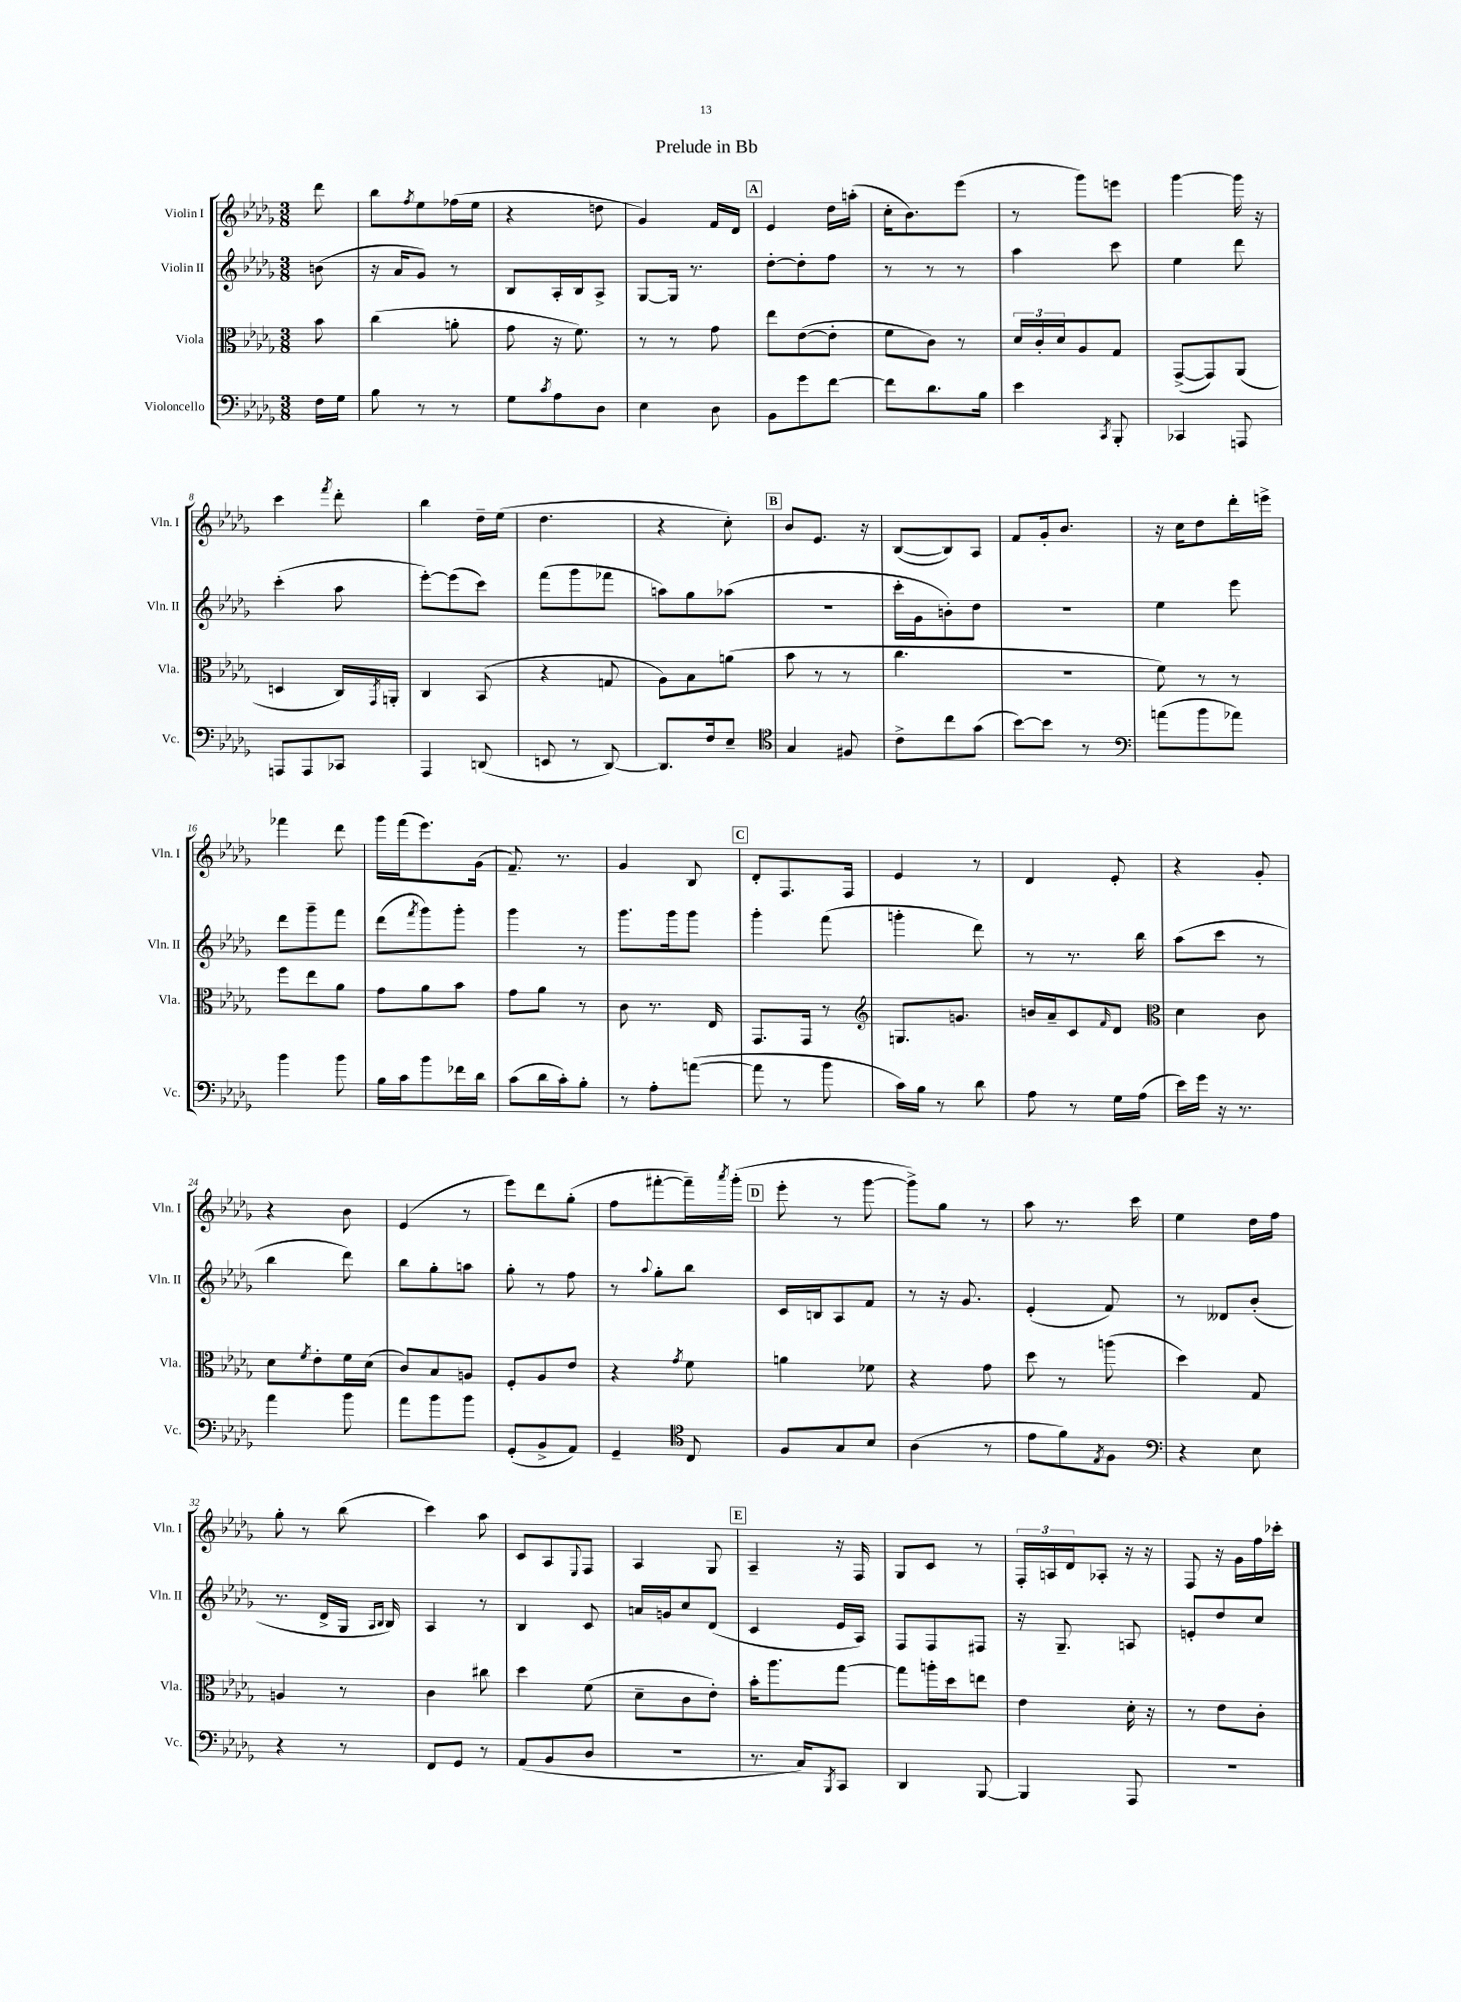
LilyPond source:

\header { title = "Prelude in Bb" }
<<
\new StaffGroup <<
\new Staff = "s0" \with { instrumentName = "Violin I" shortInstrumentName = "Vln. I" } {
    \clef treble \key des \major \numericTimeSignature \time 3/8 \partial 8
    des'''8 |
    bes''8 \acciaccatura { f''8 } ees''8 fes''16( ees''16 |
    r4 d''8 |
    ges'4) f'16 des'16 |
    \mark \markup { \box "A" } ees'4 des''16 a''16-.( |
    c''16-. bes'8.) ees'''8( |
    r8 ges'''8) e'''8 |
    ges'''4~ ges'''16 r16 |
    c'''4 \acciaccatura { f'''8 } des'''8-. |
    bes''4 des''16-- ees''16( |
    des''4. |
    r4 c''8-.) |
    \mark \markup { \box "B" } bes'8 ees'8. r16 |
    bes8~( bes8) aes8 |
    f'8 ges'16-. bes'8. |
    r16 c''16 des''8 des'''16-. e'''16-> |
    fes'''4 des'''8 |
    ges'''16 f'''16( ees'''8.) ges'16( |
    f'8.--) r8. |
    ges'4 bes8 |
    \mark \markup { \box "C" } des'8-. f8. f16 |
    ees'4 r8 |
    des'4 ees'8-. |
    r4 ges'8-. |
    r4 bes'8 |
    ees'4( r8 |
    ees'''8) des'''8 ges''8-.( |
    f''8 fis'''8~-. fis'''16--) \acciaccatura { aes'''8 } ges'''16-.( |
    \mark \markup { \box "D" } ees'''8-. r8 ges'''8~ |
    ges'''8->) ges''8 r8 |
    aes''8 r8. c'''16 |
    ees''4 des''16 f''16 |
    ges''8-. r8 bes''8( |
    c'''4) aes''8 |
    c'8 aes8 \appoggiatura { ees8 } f8 |
    aes4 ges8 |
    \mark \markup { \box "E" } aes4-- r16 f16 |
    ges8 c'8 r8 |
    \tuplet 3/2 { f16-. a16 des'16 } aes8-. r16 r16 |
    f8 r16 ges'16 f''16 ces'''16-. \bar "|." |
}
\new Staff = "s1" \with { instrumentName = "Violin II" shortInstrumentName = "Vln. II" } {
    \clef treble \key des \major \numericTimeSignature \time 3/8 \partial 8
    b'8( |
    r16 aes'16 ges'8) r8 |
    bes8 aes16-. bes16 aes8-> |
    ges8~ ges16 r8. |
    \mark \markup { \box "A" } des''8~-. des''8-. f''8 |
    r8 r8 r8 |
    aes''4 c'''8 |
    ees''4 des'''8 |
    c'''4-.( aes''8 |
    ees'''8~-.) ees'''8( c'''8) |
    f'''8( ges'''8 fes'''8 |
    a''8) ges''8 aes''8( |
    \mark \markup { \box "B" } R4. |
    c'''16-. ges'16 b'8-.) des''8 |
    R4. |
    ees''4 ees'''8 |
    des'''8 ges'''8-- f'''8 |
    des'''8( \acciaccatura { f'''8 } ges'''8) ges'''8-. |
    ges'''4 r8 |
    ges'''8. ges'''16 ges'''8 |
    \mark \markup { \box "C" } ges'''4-. f'''8( |
    g'''4-. des'''8) |
    r8 r8. bes''16 |
    aes''8( c'''8 r8 |
    bes''4 des'''8) |
    bes''8 ges''8-. a''8 |
    ges''8-. r8 f''8 |
    r8 \appoggiatura { aes''8 } ges''8-. bes''8 |
    \mark \markup { \box "D" } c'16 b16 aes8 f'8 |
    r8 r16 ges'8. |
    ees'4-.( f'8) |
    r8 deses'8 bes'8-.( |
    r8. des'16-> ges16 \grace { aes16 bes16 } bes16) |
    aes4 r8 |
    bes4 c'8 |
    a'16 g'16 c''8 des'8( |
    \mark \markup { \box "E" } c'4 ees'16 aes16) |
    f8 f8 fis8 |
    r16 ges8.-- a8 |
    e'8-. des''8 c''8 \bar "|." |
}
\new Staff = "s2" \with { instrumentName = "Viola" shortInstrumentName = "Vla." } {
    \clef alto \key des \major \numericTimeSignature \time 3/8 \partial 8
    bes'8 |
    c''4( a'8-. |
    ges'8 r16 f'8.) |
    r8 r8 ges'8 |
    \mark \markup { \box "A" } ees''8 ees'8~( ees'8-. |
    f'8 c'8) r8 |
    \tuplet 3/2 { des'16 c'16-. des'16 } aes8 ges8 |
    ges,8~->( ges,8) aes,8( |
    d4 c16) \acciaccatura { ges,8 } a,16-. |
    c4 bes,8( |
    r4 g8 |
    aes8) bes8 a'8( |
    \mark \markup { \box "B" } bes'8 r8 r8 |
    c''4. |
    R4. |
    f'8) r8 r8 |
    f''8 ees''8 aes'8 |
    ges'8 aes'8 bes'8 |
    ges'8 aes'8 r8 |
    c'8 r8. ees16 |
    \mark \markup { \box "C" } ges,8. ges,16 r8 |
    \clef treble g8. g'8. |
    b'16 aes'16-- c'8 \grace { f'16 } des'8 |
    \clef alto des'4 c'8 |
    des'8 \acciaccatura { f'8 } ees'8-. f'16 des'16( |
    c'8) bes8 a8 |
    f8-. aes8 ees'8 |
    r4 \acciaccatura { ges'8 } f'8 |
    \mark \markup { \box "D" } a'4 fes'8 |
    r4 ges'8 |
    des''8 r8 a''8( |
    des''4) ges8 |
    a4 r8 |
    c'4 cis''8 |
    des''4 f'8( |
    des'8-- c'8 ees'8-.) |
    \mark \markup { \box "E" } bes'16-. aes''8. ges''8~ |
    ges''8 a''16-. des''16 e''8 |
    ees'4 des'16-. r16 |
    r8 ees'8 c'8-. \bar "|." |
}
\new Staff = "s3" \with { instrumentName = "Violoncello" shortInstrumentName = "Vc." } {
    \clef bass \key des \major \numericTimeSignature \time 3/8 \partial 8
    f16 ges16 |
    bes8 r8 r8 |
    ges8 \acciaccatura { c'8 } aes8 des8 |
    ees4 des8 |
    \mark \markup { \box "A" } bes,8 ges'8 f'8~ |
    f'8 des'8. bes16 |
    ees'4 \acciaccatura { c,8 } bes,,8-. |
    ces,4 a,,8 |
    a,,8 a,,8 ces,8 |
    aes,,4 d,8( |
    e,8 r8 des,8~) |
    des,8. f16 ees8-- |
    \mark \markup { \box "B" } \clef tenor ges4 fis8 |
    c'8-> c''8 ges'8( |
    bes'8~) bes'8 r8 |
    \clef bass a'8( bes'8 aes'8) |
    bes'4 bes'8 |
    bes16 c'16 bes'8 fes'16 des'16 |
    c'8( des'16 c'16-.) bes8-. |
    r8 aes8-. a'8~( |
    \mark \markup { \box "C" } a'8 r8 bes'8 |
    c'16) bes16 r8 des'8 |
    aes8 r8 ges16 aes16( |
    ees'16) ges'16 r16 r8. |
    aes'4 bes'8 |
    aes'8 bes'8 bes'8 |
    ges,8-.( bes,8-> aes,8) |
    ges,4-- \clef tenor c8 |
    \mark \markup { \box "D" } f8 ges8 bes8 |
    aes4( r8 |
    ees'8 f'8) \acciaccatura { ees8 } f8 |
    \clef bass r4 ees8 |
    r4 r8 |
    f,8 ges,8 r8 |
    aes,8( bes,8 des8 |
    R4. |
    \mark \markup { \box "E" } r8. c16) \acciaccatura { bes,,8 } c,8 |
    des,4 bes,,8~ |
    bes,,4 aes,,8 |
    R4. \bar "|." |
}
>>
>>
